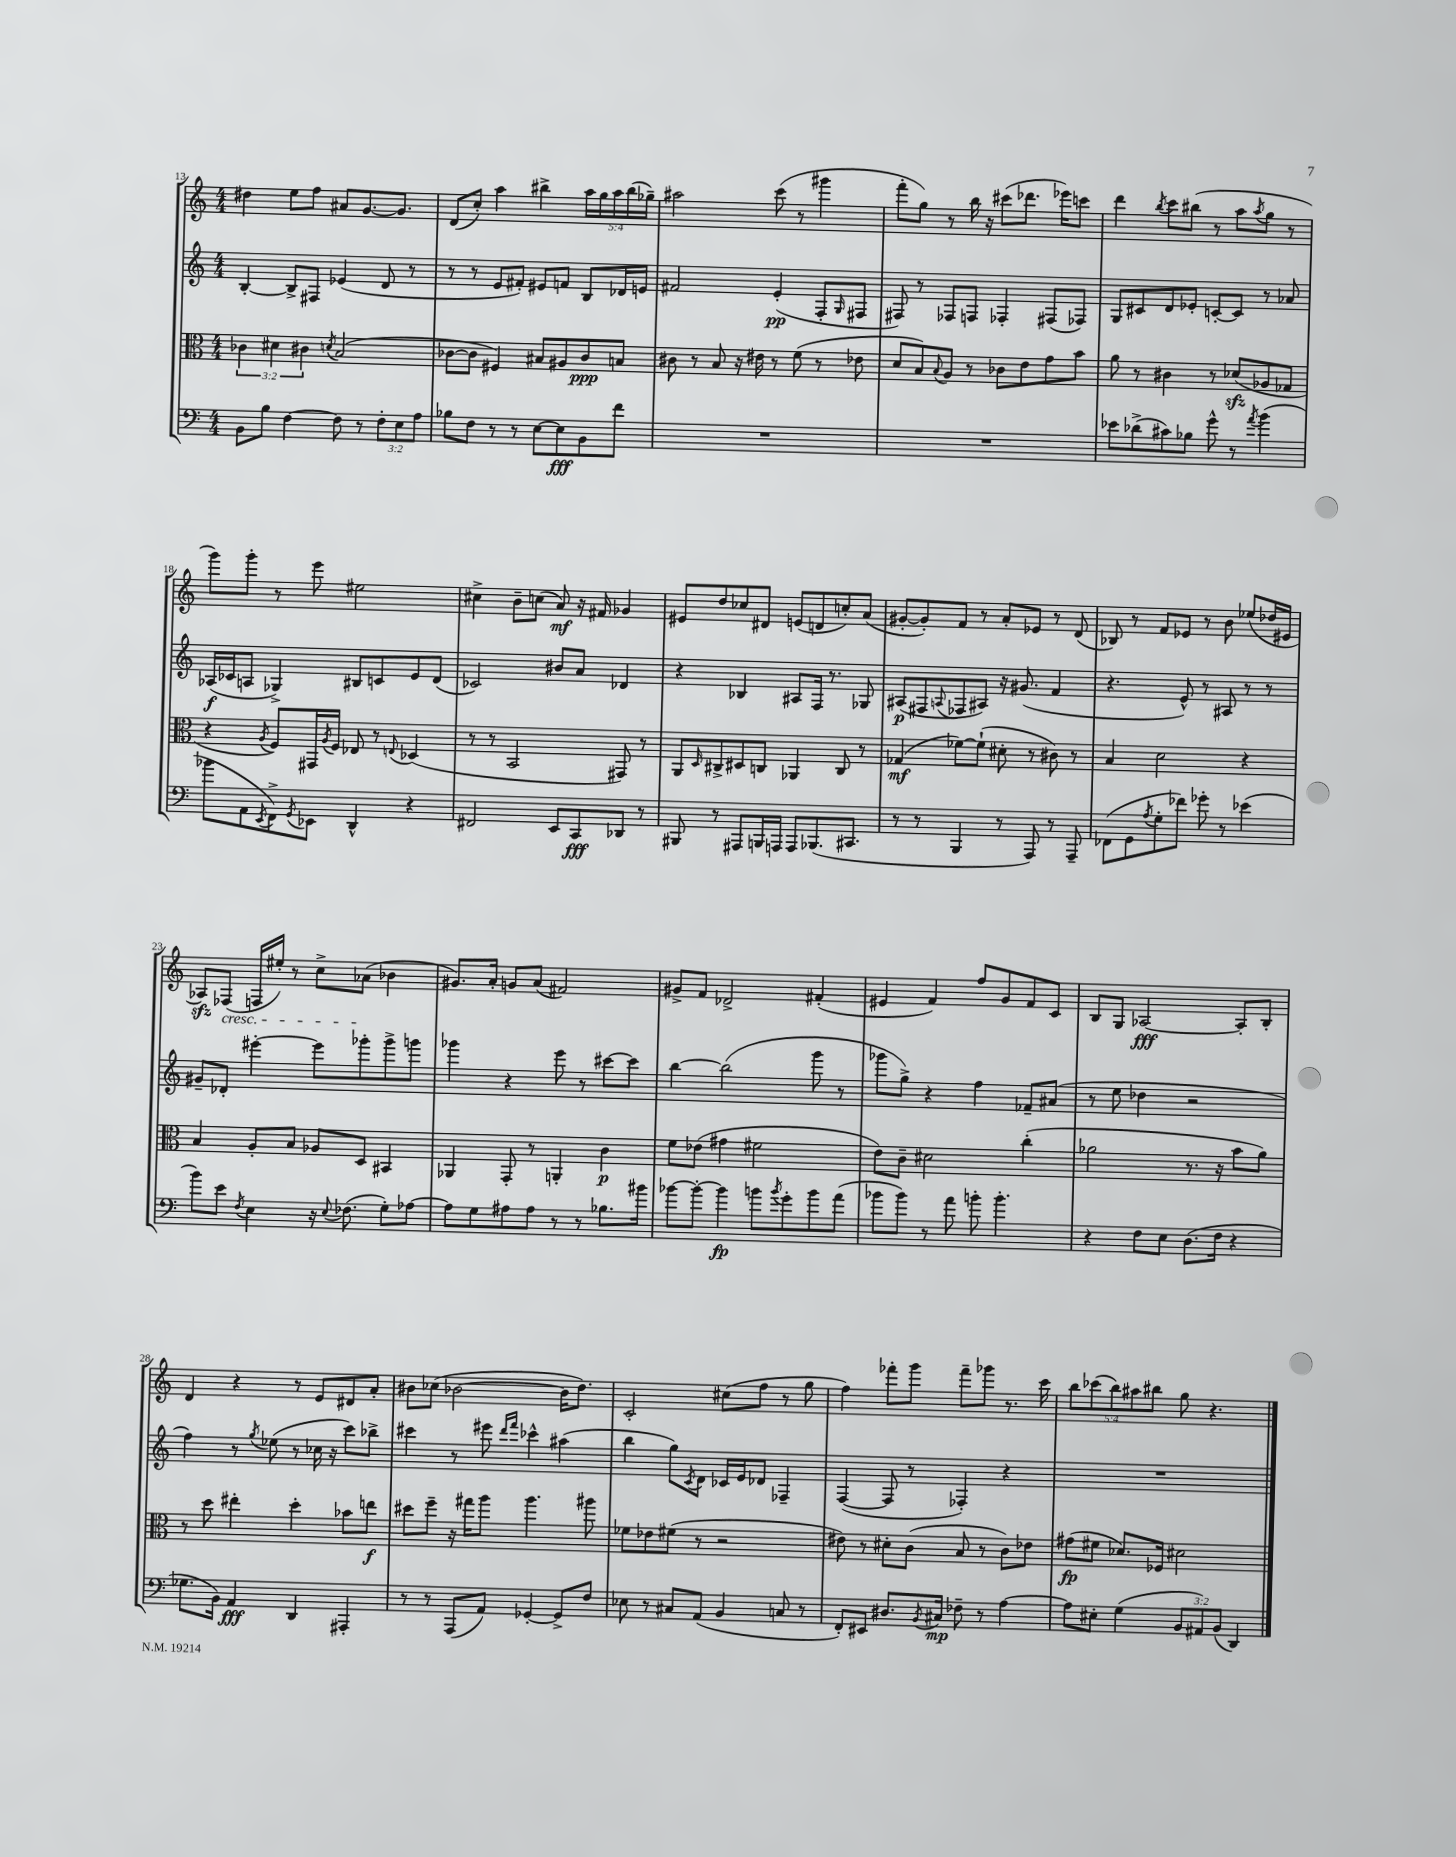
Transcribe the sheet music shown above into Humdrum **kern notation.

**kern	**kern	**kern	**kern
*staff4	*staff3	*staff2	*staff1
*clefF4	*clefC3	*clefG2	*clefG2
*k[]	*k[]	*k[]	*k[]
*M4/4	*M4/4	*M4/4	*M4/4
8BB	6c-	[4B'	4dd#
8B	.	.	.
.	6d#	.	.
[4F	.	8B^]	8ee
.	6c#	.	.
.	.	8F#	8ff
.	8qd	.	.
8F]	(2B	(4e-	8a#
8r	.	.	[8.g
12F'	.	8d	.
.	.	.	8.g]
12E	.	.	.
.	.	8r	.
12A	.	.	.
=	=	=	=
8B-	[8c-	8r	(8d
8F	8c-]	8r	8cc')
8r	4F#)	8e	4aa
8r	.	8f#')	.
[8E	8B#	8e#	4bb#^
8E]	8A#	8f	.
8BB	8c-	8B	20aa
.	.	.	20gg
.	.	.	20aa
8f	8B	16d-	.
.	.	.	(20bb#
.	.	16e	.
.	.	.	20gg-~)
=	=	=	=
1r	8c#	2f#	2aa#
.	8r	.	.
.	8B	.	.
.	16r	.	.
.	16e#	.	.
.	8r	(4e'	(8ccc
.	(8f	.	8r
.	8r	8F'	4ggg#
.	.	16qqG	.
.	8e-	8F#	.
=	=	=	=
1r	8d	8F#)	8fff'
.	8B)	8r	8gg)
.	8qqB	.	.
.	8A	8F-	8r
.	8r	8F	16bb
.	.	.	16r
.	8c-	4F-'	(8ccc#
.	8e	.	8.ddd-
.	8g	(8F#	.
.	.	.	16eee-)
.	8b	8F-)	8ccc
=	=	=	=
8e-	8a	8G	4ddd
(8d-^	8r	8c#	.
.	.	.	8qbb
8c#)	4c#	8d	8ccc
8B-	.	8e-'	(8bb#
8g^^	8r	[8c'	8r
8r	(8d-	8c]	8aa
8qa	.	.	8qaa
(4b	8A-	8r	8gg
.	8G-	8a-	8r
=	=	=	=
8b-	4r	(16A-	8ggg)
.	.	16c-	.
8AA	.	8A	8ggg'
8qEE	8qA	.	.
8FF^)	8F)	4G-^)	8r
8qGG	.	.	.
8EE-	16GG#	.	8eee
.	8qA	.	.
.	16F	.	.
4DD^^	8E-	8B#	2ee#
.	8r	8c	.
.	8qqE	.	.
4r	(4D-	8e	.
.	.	(8d	.
=	=	=	=
2FF#	8r	2c-)	4cc#^
.	8r	.	.
.	2BB	.	8b~
.	.	.	(8cc
8EE	.	8b#	8a)
8CC	.	8a	16r
.	.	.	16f#
8DD-	8GG#)	4d-	4g-
8r	8r	.	.
=	=	=	=
8BBB#	8AA	4r	8e#
.	16qqD	.	.
8r	8C#^	.	8dd
8AAA#	8D#	4B-	8cc-
16BBB	8C	.	8d#
16AAA	.	.	.
8AAA	4AA-	8A#	(8e
(8.BBB-	.	16F	8d
.	.	8.r	.
.	8C	.	8cc')
8.CC#	.	.	.
.	8r	8G-	(8a
=	=	=	=
8r	(4G-	(8A#	[8g#'
8r	.	8F#	8g#'])
.	.	8qqA	.
4BBB	[8f-)	8F-	8f
.	(8f-`]	8A#)	8r
8r	8d#'	16r	8a'
.	.	(8.g#	.
8AAA)	8r	.	8e-
8r	8c#)	4f	8r
8AAA~	8r	.	(8d
=	=	=	=
(8FF-	4B	4.r	8B-)
8GG	.	.	8r
8qA	.	.	.
8G'	2d	.	8f
8f-)	.	8e^^)	8e-
8g-'	.	8r	8r
8r	.	8A#	8b
(4e-	4r	8r	(8ee-
.	.	8r	16dd-
.	.	.	16e#
=	=	=	=
8b)	4B	8g#~	8A-)
8e	.	8d-'	(8F-
8qF	.	.	.
4E	8A'	[4eee#'	16F
.	.	.	16ee#')
.	8B	.	8r
16r	8A-	8eee#]	8cc^
8qqE	.	.	.
(8.F-	.	.	.
.	8D	8ggg-'	(8a-
8G')	4BB#	8ggg-^	4b-
[8A-	.	8ggg	.
=	=	=	=
8A-]	4AA-	4ggg-	8.g#)
8G	.	.	.
.	.	.	16a'
8A#	8GG'	4r	8g
8A#	8r	.	(8a
8r	4AA'	8eee	2f#)
8r	.	8r	.
8.B-	4c	[8ccc#	.
.	.	8ccc#]	.
16b#	.	.	.
=	=	=	=
[8b-	8f	[4bb	8g#^
8b-'_	(8e-	.	8f
4b-]	4g#	(2bb]	2d-^
8b	2f#	.	.
8qb	.	.	.
8g'	.	.	.
8b	.	8ggg	(4f#'
(8a	.	8r	.
=	=	=	=
8b-	8e)	8ggg-	4e#
8b-)	8c~	8gg^)	.
8r	2d#	4r	4f)
8a	.	.	.
8b'	.	4ff	8ff
4.b'	.	.	8g
.	(4cc'	8f-~	8f
.	.	(8a#	8c
=	=	=	=
4r	2a-	8r	8B
.	.	8ee	8G
8F	.	4dd-	[2A-
8E	.	.	.
(8.D	8.r	2r	.
16F	16r	.	.
4r	8b	.	8A-']
.	8a-)	.	8B'
=	=	=	=
8.G-	8r	4ff)	4d
.	8dd	.	.
16BB)	.	.	.
4AA	4ee#'	8r	4r
.	.	8qgg	.
.	.	(8ee-	.
4DD	4dd'	8r	8r
.	.	16cc-	8e
.	.	16r	.
4AAA#'	8b-	8ccc)	8d#
.	8ee	8bb-^	8a'
=	=	=	=
8r	8dd#	4ccc#	8b#
8r	8ff~	.	(8cc-
(8AAA	16r	8r	[2b-
.	16gg#	.	.
8AA)	8aa	8eee#	.
.	.	16qqddd	.
.	.	16qqfff	.
[4GG-'	4.aa	4ccc-^^	.
8GG-^]	.	(4aa#	16b-]
.	.	.	8.dd)
8F	8aa#	.	.
=	=	=	=
8E-	8f-	4bb	2c'
8r	8e-	.	.
8C#	(8f#	8gg)	.
.	.	8qc	.
(8AA	8r	8d	.
4BB	2r	16c-	(8cc#
.	.	16e	.
.	.	8d-	8ff
8C	.	4F-~	8r
8r	.	.	8gg
=	=	=	=
8FF')	8e#)	([4F	4ff)
8EE#	8r	.	.
8.D#	8d#'	8F]	8fff-'
.	(8c	8r	8ggg
8qBB	.	.	.
16C#	.	.	.
8F-~	8B	4F-')	8fff-~
8r	8r	.	8ggg-
[4A	8c)	4r	8.r
.	8e-	.	.
.	.	.	16ccc
=	=	=	=
8A]	(8g#	1r	10bb
.	.	.	(10ccc-
8E#'	8f#	.	.
.	.	.	10bb)
(4G	8.d-)	.	.
.	.	.	10aa#
.	.	.	10bb#
.	16F-	.	.
12BB	2d#	.	8gg
12AA#)	.	.	.
.	.	.	4.r
(12BB	.	.	.
4DD)	.	.	.
==	==	==	==
*-	*-	*-	*-
